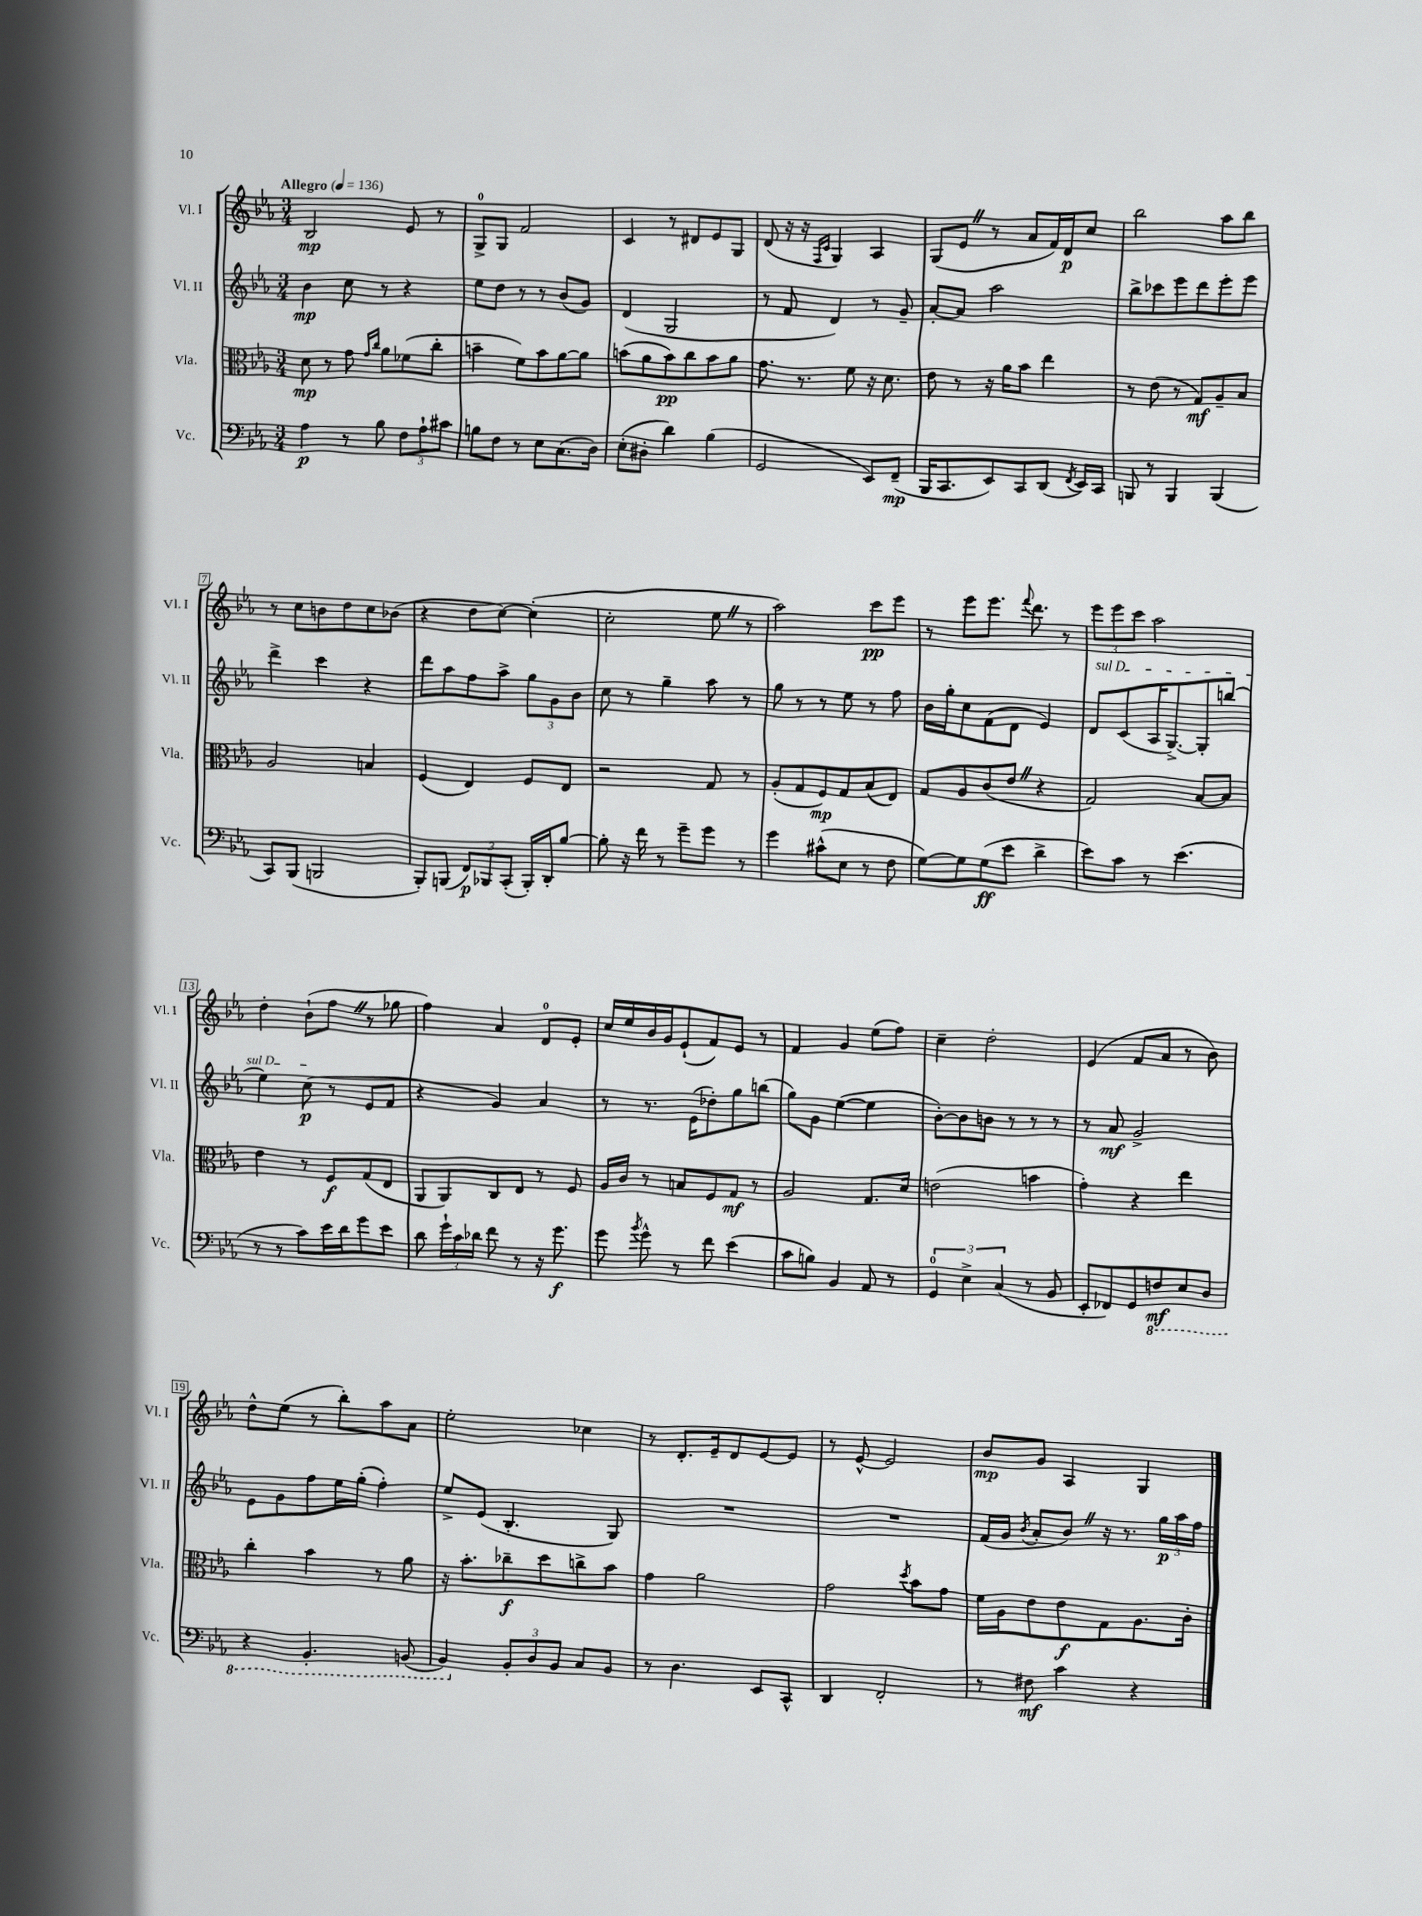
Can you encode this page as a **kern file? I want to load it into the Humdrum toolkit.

**kern	**kern	**kern	**kern
*staff4	*staff3	*staff2	*staff1
*clefF4	*clefC3	*clefG2	*clefG2
*k[b-e-a-]	*k[b-e-a-]	*k[b-e-a-]	*k[b-e-a-]
*M3/4	*M3/4	*M3/4	*M3/4
*MM136	*MM136	*MM136	*MM136
4A-\	8d\	4b-\	2B-/
.	8r	.	.
8r	8g\	8cc\	.
.	16qqg/LL	.	.
.	16qqcc/JJ	.	.
8B-\	8a-\L	8r	.
12F\L	(8f-\	4r	8e-/
12A-`\	.	.	.
.	8cc'\J	.	8r
12c#\J	.	.	.
=	=	=	=
8B\L	4b~\	8ee-\L	8G^/L
8F\J	.	8dd\J	8G/J
8r	8f\L)	8r	2f/
8E-\L	8b\	8r	.
(8.C\	[8a-\	(8b-/L	.
.	8a-\]J	8g/J)	.
16D\Jk)	.	.	.
=	=	=	=
(8E-'\L	(8b\L	(4d/	4c/
8D#'\J	8a-\	.	.
4d\)	8b\)	2G/	8r
.	8cc\	.	8d#/L
(4B-\	8b\	.	8e-/
.	8a-\J	.	8G/J
=	=	=	=
2GG/	8.g\	8r	(8d/
.	.	8f/	16r
.	8.r	.	16r
.	.	.	16qqF/LL
.	.	.	16qqc/JJ
.	.	4d/)	4G/)
.	8f\	.	.
8EE-/L)	16r	8r	4A-/
.	8.d\	.	.
(8FF~/J	.	8g~/	.
=	=	=	=
16BBB-/LK	8e-\	[8a-'/L	(8G/L
8.CC/	.	.	.
.	8r	8a-/]J	8e-/J
8EE-/)	16r	2aa-\	8r
.	16a-\LK	.	.
8CC/	8b-\J	.	8a-/L
(8DD/J	4ee-\	.	16f/L)
.	.	.	16d/J
8qFF/	.	.	.
16EE-/LL)	.	.	8cc/J
16CC/JJ	.	.	.
=	=	=	=
8BBB/	8r	8bb-^\L	2bb-\
8r	(8e-\	8ccc-\	.
4BBB/	8r	8eee-\	.
.	8G/L)	8ddd\	.
(4BBB/	8A-~/	8eee-'\	8aa-\L
.	8B-/J	8eee-\J	8bb-\J
=	=	=	=
8CC/L)	2A-/	4ddd^\	8r
(8BBB-/J	.	.	8cc\L
2BBB/	.	4ccc\	8b\
.	.	.	8dd\
.	4B/	4r	8cc\
.	.	.	(8b-\J
=	=	=	=
8BBB-'/L)	(4F/	8ddd\L	4r
(8BBB/J	.	8aa-\	.
12FF/L)	4E-/)	8ff\	8dd\L
12BBB-/	.	.	.
.	.	8aa-^\J	[8cc\J)
(12CC'/J	.	.	.
16BBB-'/LL)	8F/L	12gg\L	(4cc'\]
16DD'/J	.	.	.
.	.	12g\	.
[8B-/J	8E-/J	.	.
.	.	12b-\J	.
=	=	=	=
8B-'\]	2r	8cc\	2cc'\
16r	.	8r	.
16f\	.	.	.
8r	.	4gg~\	.
8g~\L	.	.	.
8g\J	8G/	8aa-\	8ee-\
8r	8r	8r	8r
=	=	=	=
4g\	(8A-'/L	8gg\	2aa-\)
.	8G/	8r	.
(8c#^^\L	8F/)	8r	.
8E-\J	8G/	8ee-\	.
8r	(8B-/	8r	8ccc\L
8F\	8E-/J)	8ff\	8eee-\J
=	=	=	=
[8G\L)	8G/L	16b-\LL	8r
.	.	16gg'\J	.
8G\]	8A-/	8cc\	8eee-\L
(8G\	(8c/	(8f\	8.eee-\J
8e-\J	8e-/J	8d\J	.
.	.	.	8qqfff/
.	.	.	8.ddd\
4d^\	4r	4e-/)	.
.	.	.	8r
=	=	=	=
8e-\L)	2G/)	8d/L	12eee-\L
.	.	.	12eee-\
8c\J	.	(8c/	.
.	.	.	12ccc\J
8r	.	16A-/K	2aa-\
.	.	[8.G^/)	.
(4.e-\	.	.	.
.	[8B-/L	8G'/]	.
.	8B-/]J	(8bb/J	.
=	=	=	=
8r	4e-\	4ee-\)	4dd'\
8r	.	.	.
8c\L)	8r	(8cc\	(8b-`\L
16e-\L	8F/L	8r	8ff\J
16d\J	.	.	.
8g\	(8G/	8e-/L	8r
8e-\J	8E-/J	8f/J	8gg-\
=	=	=	=
8d\	8AA-/L	4r	4ff\)
24g`\LL	8AA-/)	.	.
24c\	.	.	.
24d-\JJ	.	.	.
8f\	8C/	4g/)	4a-/
8r	8E-/J	.	.
16r	8r	4a-/	8d/L
8.g\	.	.	.
.	8F/	.	8e-'/J
=	=	=	=
8g\	16A-/LL	8r	16cc/LL
.	16c/JJ	.	16ee-/
8qb-/	.	.	.
8g^^\	8r	8.r	16b-/
.	.	.	16g/J
8r	8B/L	.	(8e-`/
.	.	(16e-\LK	.
8f\	8F/	8dd-'\)	8f/)
(4e-\	8G/J	8gg\	8e-/J
.	8r	(8bb\J	8r
=	=	=	=
8c\L	2A-/	8gg\L)	4f/
8B\J)	.	8g\J	.
4BB-/	.	([4ee-\	4g/
8AA-/	8.G/L	4ee-\]	(8ee-\L
8r	.	.	8ff\J)
.	16d/Jk	.	.
=	=	=	=
6GG/	(2e\	[8b-'\L)	4cc~\
.	.	8b-\]	.
6E-^\	.	.	.
.	.	8b\J	2dd'\
(6C/	.	.	.
.	.	8r	.
8r	4b\	8r	.
8BB-/	.	8r	.
=	=	=	=
8EE-'/L	4g'\)	8r	(4e-/
8FF-/)	.	8a-/	.
8GG/	4r	2g^/	8f/L
8FF/	.	.	8a-/J
8EE-/	4ee-\	.	8r
8DD/J	.	.	8b-\)
=	=	=	=
4r	4cc'\	8e-\L	8dd^^\L
.	.	8g\	(8ee-\J
4.BBB-'/	4b-\	8ff\	8r
.	.	16ee-\L	8bb-'\L)
.	.	(16gg'\JJ	.
.	8r	4ff'\)	8aa-\
(8BBB/	8a-\	.	8a-\J
=	=	=	=
4BBB-/)	16r	8ee-^/L	2ee-'\
.	8.b-'\L	.	.
.	.	(8e-/J	.
12BB-'/L	8cc-~\	4.B-'/	.
12D/	.	.	.
.	8dd\	.	.
12BB-/J	.	.	.
8C/L	8cc^\	.	4cc-\
8BB-/J	8b-\J	8G/)	.
=	=	=	=
8r	4g\	2.r	8r
4.D\	.	.	8.d'/L
.	2a-\	.	.
.	.	.	16e-~/k
.	.	.	8d/
8EE-/L	.	.	[8e-/
8CC^^/J	.	.	8e-/]J
=	=	=	=
4DD/	2g\	2.r	8r
.	.	.	[8e-^^/
2FF'/	.	.	2e-/]
.	8qdd/	.	.
.	8b-\L	.	.
.	8g\J	.	.
=	=	=	=
8r	16f\LL	(16f/LL	8b-/L
.	16A-\J	16g/JJ	.
.	.	8qb-/	.
8F#\	8e-\	8a-'/L	8g/J
4c\	8e-\	8b-/J)	4A-/
.	8G\	16r	.
.	.	8.r	.
4r	8.A-\	.	4G/
.	.	24gg\LL	.
.	.	24aa-\	.
.	16c'\Jk	.	.
.	.	24ff\JJ	.
==	==	==	==
*-	*-	*-	*-
